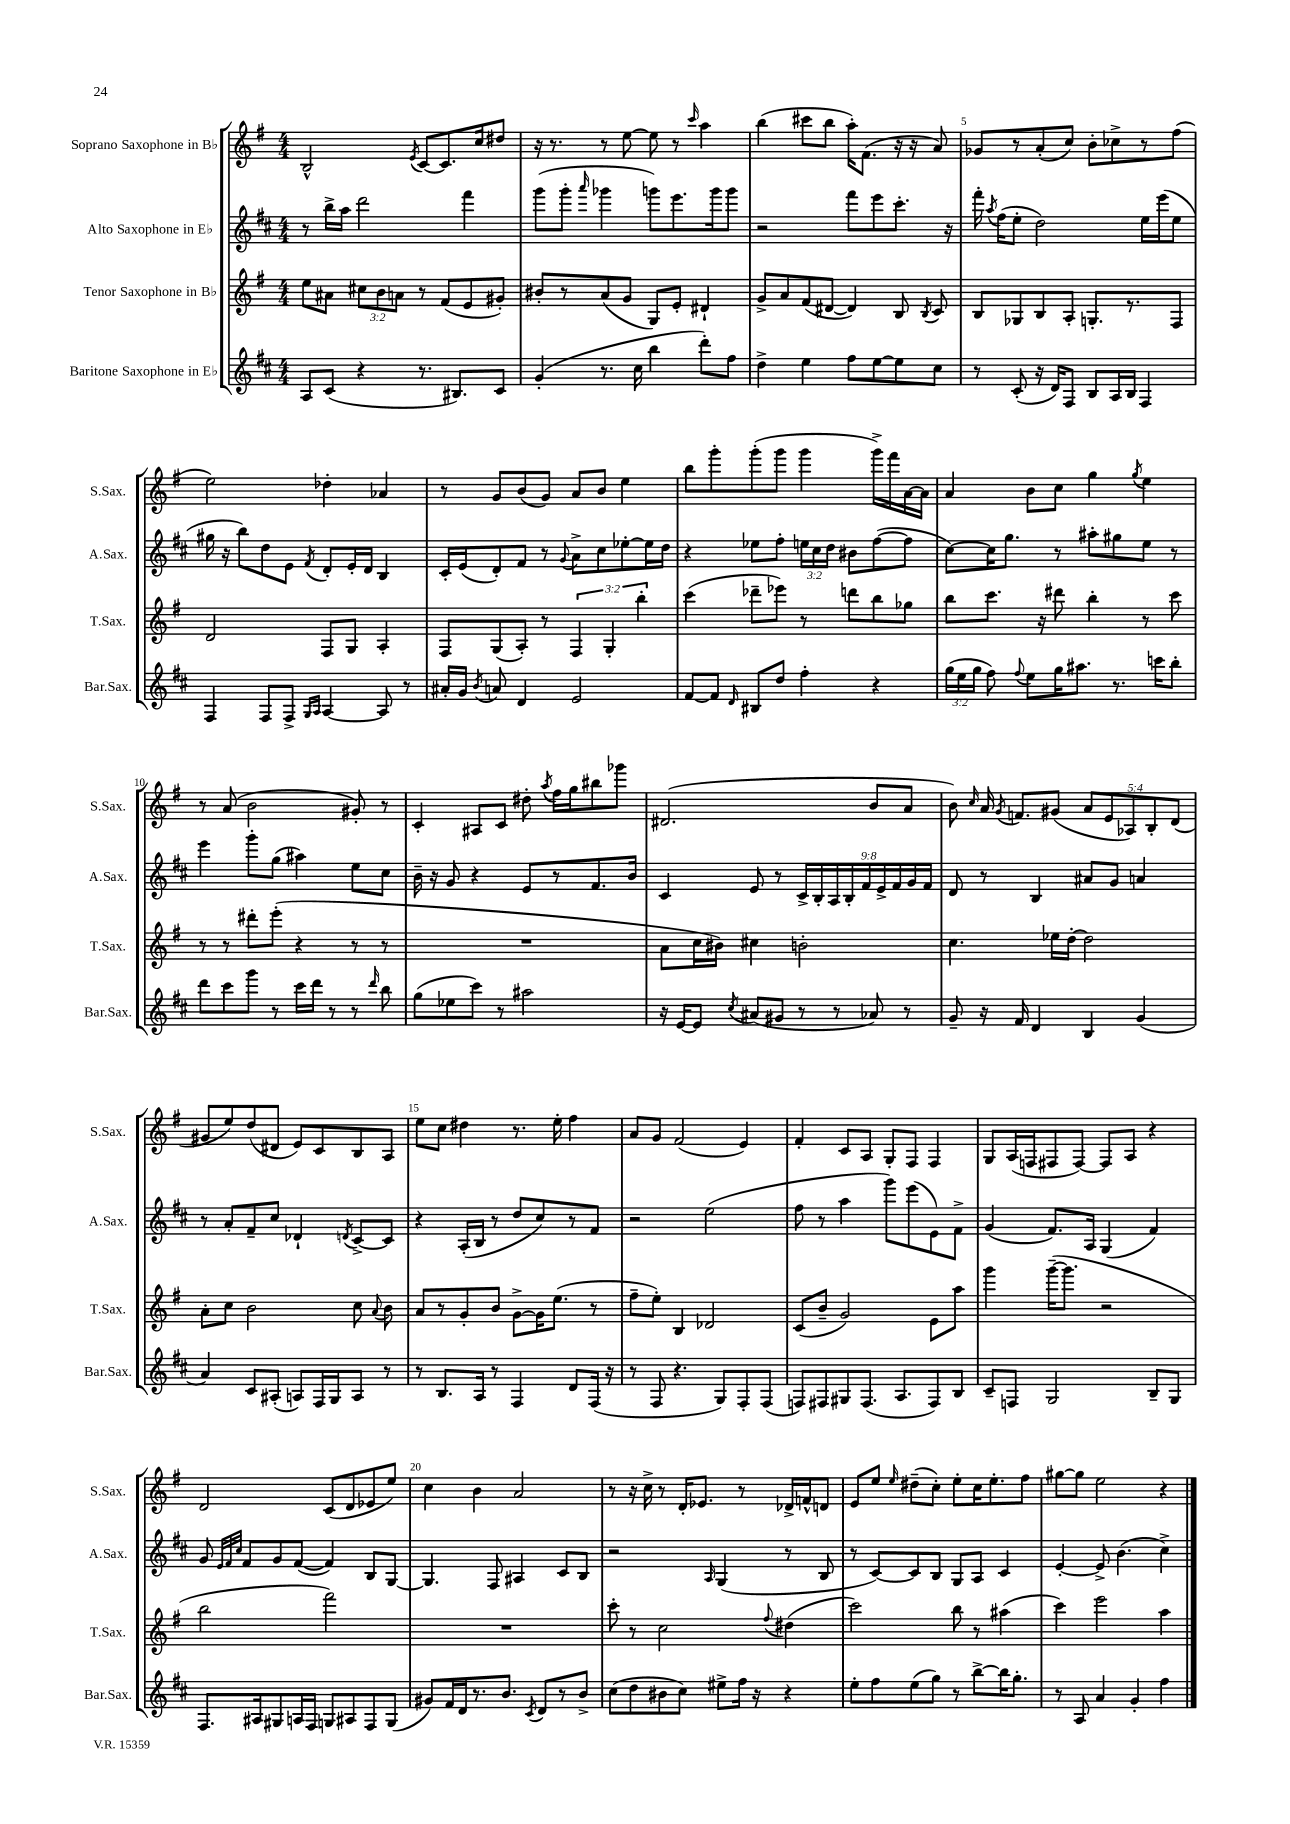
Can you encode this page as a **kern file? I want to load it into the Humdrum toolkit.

**kern	**kern	**kern	**kern
*part4	*part3	*part2	*part1
*staff4	*staff3	*staff2	*staff1
*I"Baritone Saxophone in E♭	*I"Tenor Saxophone in B♭	*I"Alto Saxophone in E♭	*I"Soprano Saxophone in B♭
*I'Bar.Sax.	*I'T.Sax.	*I'A.Sax.	*I'S.Sax.
*clefG2	*clefG2	*clefG2	*clefG2
*k[f#c#]	*k[f#]	*k[f#c#]	*k[f#]
*M4/4	*M4/4	*M4/4	*M4/4
=2	=2	=2	=2
8A/L	8ee\L	8r	2B^^/
(8c#/J	8a#X\J	16bb^\LL	.
.	.	16aa\JJ	.
4r	12cc#X\L	2ddd\	.
.	12b\	.	.
.	12an\J	.	.
.	.	.	8qe/
8.r	8r	.	[8c/L
.	(8f#/L	.	8.c/]
8.B#X/L)	.	.	.
.	8e/	4fff#\	.
.	.	.	16cc/k
8c#/J	8g#X'/J)	.	8dd#X/J
=3	=3	=3	=3
(4g'/	8b#X'/L	(8ggg\L	16r
.	.	.	8.r
.	8r	8ggg'\J	.
.	.	16qqaaa/	.
8.r	(8a/	4ggg-X\	8r
.	8g/J	.	[8ee\
16cc#\	.	.	.
4bb\	8G/L)	8gggn\L)	8ee\]
.	8e'/J	8.eee\	8r
.	.	.	16qqccc/
8ddd'\L)	4d#X`/	.	4aa\
.	.	16ggg\k	.
8ff#\J	.	8ggg\J	.
=4	=4	=4	=4
4dd^\	8g^/L	2r	(4bb\
.	8a/	.	.
4ee\	(8f#/	.	8ccc#X\L
.	[8d#X/J	.	8bb\J
8ff#\L	4d#/])	8fff#\L	16aa'\KL)
.	.	.	(8.f#\J
[8ee\	.	8eee\	.
8ee\]	8B/	8.ccc#'\J	16r
.	.	.	16r
.	8qB/	.	.
8cc#\J	8c/	.	8a/)
.	.	16r	.
=5	=5	=5	=5
8r	8B/L	16fff#'\	8g-X/L
.	.	8qaa/	.
.	.	(16ff#\KL	.
(8c#'/	8G-X/	8ee'\J	8r
16r	8B/	2dd\)	(8a'/
16d/KL)	.	.	.
8F#/J	8A'/J	.	8cc/J)
8B/L	8.Gn'/L	.	8b'\L
16A/L	.	.	8cc-X^\
16B/JJ	8.r	.	.
4F#/	.	16ee\LL	8r
.	.	(16eee\J	.
.	8F#/J	8ee\J	(8ff#\J
!!LO:LB:g=z
=6	=6	=6	=6
4F#/	2d/	16gg#X\	2ee\)
.	.	16r	.
.	.	8bb\L)	.
8F#/L	.	8dd\	.
8F#^/J	.	8e\J	.
16qqG/LL	.	.	.
16qqA/JJ	.	8qf#/	.
[4A/	8F#/L	8d'/L	4dd-X'\
.	8G/J	16e'/L	.
.	.	16d/JJ	.
8A/]	4A'/	4B/	4a-X/
8r	.	.	.
=7	=7	=7	=7
16a#X'/LL	8F#/L	16c#'/LL	8r
16g/JJ	.	(16e/J	.
8qb/	.	.	.
8an/	(8G/	8d'/)	8g/L
4d/	8A'/J)	8f#/J	(8b/
.	8r	8r	8g/J)
.	.	8qqg/	.
2e/	6F#/	8a^\L	8a/L
.	.	8cc#\	8b/J
.	6G'/	.	.
.	.	[8ee-X'\	4ee\
.	6bb'\	.	.
.	.	16ee-\L]	.
.	.	16dd\JJ	.
=8	=8	=8	=8
[8f#/L	(4ccc\	4r	8bb\L
8f#/J]	.	.	8ggg'\
16qqd/	.	.	.
8B#X/L	8ddd-X~\L	8ee-X\L	(8ggg'\
8dd/J	8eee-X\J)	8ff#'\J	8ggg\J
4ff#'\	8r	24een\LL	4ggg\
.	.	24cc#\	.
.	.	24dd\JJ	.
.	8dddn\L	8b#X\L	.
4r	8bb\	([8ff#\	16ggg^\LL)
.	.	.	16fff#\
.	8gg-X\J	8ff#\J]	[16a\
.	.	.	16a\JJ]
=9	=9	=9	=9
(24gg\LL	8bb\L	[8cc#\L)	4a/
24ee\	.	.	.
24gg\JJ	.	.	.
8ff#\)	8.ccc\J	16cc#\K]	.
.	.	8.gg\J	.
8qqff#/	.	.	.
8ee\L	.	.	8b\L
.	16r	.	.
16gg\K	8ddd#X\	8r	8cc\J
8.aa#X\J	.	.	.
.	4bb'\	8aa#X'\L	4gg\
8.r	.	8gg#X\	.
.	.	.	8qgg/
.	8r	8ee\J	4ee\
16cccn\KL	.	.	.
8bb'\J	8ccc\	8r	.
!!LO:LB:g=z
=10	=10	=10	=10
8ddd\L	8r	4eee\	8r
8ccc#\	8r	.	(8a/
8ggg\J	8ddd#X'\L	8ggg'\L	2b\
8r	(8eee'\J	(8gg\J	.
16ccc#\LL	4r	4aa#X\)	.
16ddd\JJ	.	.	.
8r	.	.	.
8r	8r	8ee\L	8g#X'/)
16qqddd/	.	.	.
8bb\	8r	8cc#\J	8r
=11	=11	=11	=11
(8gg\L	1r	16b~\	4c'/
.	.	16r	.
8ee-X\	.	8g/	.
8ccc#\J)	.	4r	8A#X/L
8r	.	.	8c/J
2aa#X\	.	8e/L	8dd#X'\
.	.	.	8qaa/
.	.	8r	16ff#\LL
.	.	.	16gg\J
.	.	8.f#/	8bb#X\
.	.	.	8ggg-X\J
.	.	16b/Jk	.
=12	=12	=12	=12
16r	8a\L	4c#/	(2.d#X/
[16e/KL	.	.	.
8e/J]	16cc\L	.	.
.	16b#X\JJ)	.	.
8qcc#/	.	.	.
(8a#X/L	4cc#X\	8e/	.
8g#X/J	.	8r	.
8r	2bn'\	18c#^/LL	.
.	.	18B'/	.
.	.	18A/	.
8r	.	.	.
.	.	18B'/	.
.	.	18f#/	.
8a-X/)	.	.	8b/L
.	.	18e^/	.
.	.	18f#/	.
8r	.	.	8a/J
.	.	18g/	.
.	.	18f#/JJ	.
=13	=13	=13	=13
8g~/	4.cc\	8d/	8b\)
.	.	.	16qqcc/
16r	.	8r	16a/
.	.	.	8qg/
16f#/	.	.	8.fn/L
4d/	.	4B/	.
.	16ee-X\LL	.	(8g#X/J
.	[16dd'\JJ	.	.
4B/	2dd\]	8a#X/L	10a/L
.	.	.	10e/
.	.	8g/J	.
.	.	.	10A-X/)
(4g/	.	4an/	.
.	.	.	10B'/
.	.	.	(10d/J
!!LO:LB:g=z
=14	=14	=14	=14
4a/)	8a'\L	8r	8g#X/L
.	8cc\J	8a'/L	8ee/)
8c#/L	2b\	8f#~/	(8dd/
(8A#X'/J	.	8cc#/J	8d#X/J
8An/L)	.	4d-X`/	8e/L)
16F#/L	.	.	8c/
16G/J	.	.	.
.	.	8qdn/	.
8A/J	8cc\	[8c#^/L	8B/
.	8qqa/	.	.
8r	8b\	8c#/J]	8A/J
=15	=15	=15	=15
8r	8a/L	4r	8ee\L
8.B/L	8r	.	8cc\J
.	8g'/	(16A'/LL	4dd#X\
16A/Jk	.	16B/JJ	.
8r	8b/J	8r	.
4F#/	[8g^\L	8dd/L	8.r
.	16g\K]	8cc#/)	.
.	(8.ee\J	.	16ee'\
8d/L	.	8r	4ff#\
(16F#/Jk	8r	8f#/J	.
16r	.	.	.
=16	=16	=16	=16
8r	8ff#~\L	2r	8a/L
8F#/	8ee'\J)	.	8g/J
4.r	4B/	.	(2f#/
.	2d-X/	(2ee\	.
8G/L)	.	.	.
8F#'/	.	.	4e/)
(8F#/J	.	.	.
=17	=17	=17	=17
8Fn/L)	(8c/L	8ff#\	4f#'/
8F#X/	8b~/J	8r	.
8G#X/	2g/)	4aa\	8c/L
(8.F#/J	.	.	8A/J
.	.	8ggg\L)	8G'/L
8.A/L	.	.	.
.	.	(8eee\	8F#/J
8F#/)	8e\L	8e\)	4F#/
8B/J	8aa\J	8f#^\J	.
=18	=18	=18	=18
8c#~/L	4ggg\	(4g/	8G/L
8Fn/J	.	.	(16A/L
.	.	.	16Fn/J
2G/	([16ggg~\KL	8.f#/L)	8F#X/
.	8.ggg\J]	.	.
.	.	.	[8F#/J)
.	.	16A/Jk	.
.	2r	(4G/	8F#/L]
.	.	.	8A/J
8B~/L	.	4f#/)	4r
8G/J	.	.	.
!!LO:LB:g=z
=19	=19	=19	=19
8.F#/L	2bb\	8g/	2d/
.	.	32qqe/LLL	.
.	.	32qqf#/	.
.	.	32qqcc#/JJJ	.
.	.	8f#/L	.
16A#X/k	.	.	.
8G#X/	.	8g/	.
16An/L	.	([8f#/J	.
16F#/JJ	.	.	.
8Gn/L	2fff#\)	4f#/])	(8c/L
8A#X/	.	.	8d/
8F#/	.	8B/L	8e-X/
(8G/J	.	[8G/J	8ee/J)
=20	=20	=20	=20
8g#X/L)	1r	4.G/]	4cc\
16f#/L	.	.	.
16d/J	.	.	.
8.r	.	.	4b\
.	.	8F#/	.
8.b/J	.	.	.
.	.	4A#X/	2a/
8qc#/	.	.	.
8d/L	.	.	.
8r	.	8c#/L	.
8b^/J	.	8B/J	.
=21	=21	=21	=21
(8cc#\L	8ccc'\	2r	8r
8dd\	8r	.	16r
.	.	.	16cc^\
8b#X\	2cc\	.	8r
8cc#\J)	.	.	16d'/KL
.	.	.	8.e-X/J
.	.	16qqA/	.
8ee#X^\L	.	(4G/	.
16ff#\Jk	.	.	8r
16r	.	.	.
.	8qqff#/	.	.
4r	(4dd#X\	8r	16d-X^/LL
.	.	.	16fn^^/J
.	.	8B/	8dn/J
=22	=22	=22	=22
8ee'\L	2ccc\)	8r	8e/L
8ff#\	.	[8c#/L)	8ee/J
.	.	.	16qqee/
(8ee\	.	8c#/]	(8dd#X~\L
8gg\J)	.	8B/J	8cc'\J)
8r	8bb\	8G/L	8ee'\L
[8bb^\L	8r	8A/J	16cc\K
.	.	.	8.ee'\
16bb\K]	(4aa#X\	4c#/	.
8.gg'\J	.	.	.
.	.	.	8ff#\J
=23	=23	=23	=23
8r	4ccc\)	[4e'/	[8gg#X\L
8A/	.	.	8gg#\J]
4a/	2eee\	8e^/]	2ee\
.	.	(4.b\	.
4g'/	.	.	.
4ff#\	4aa\	4cc#^\)	4r
==	==	==	==
*-	*-	*-	*-
